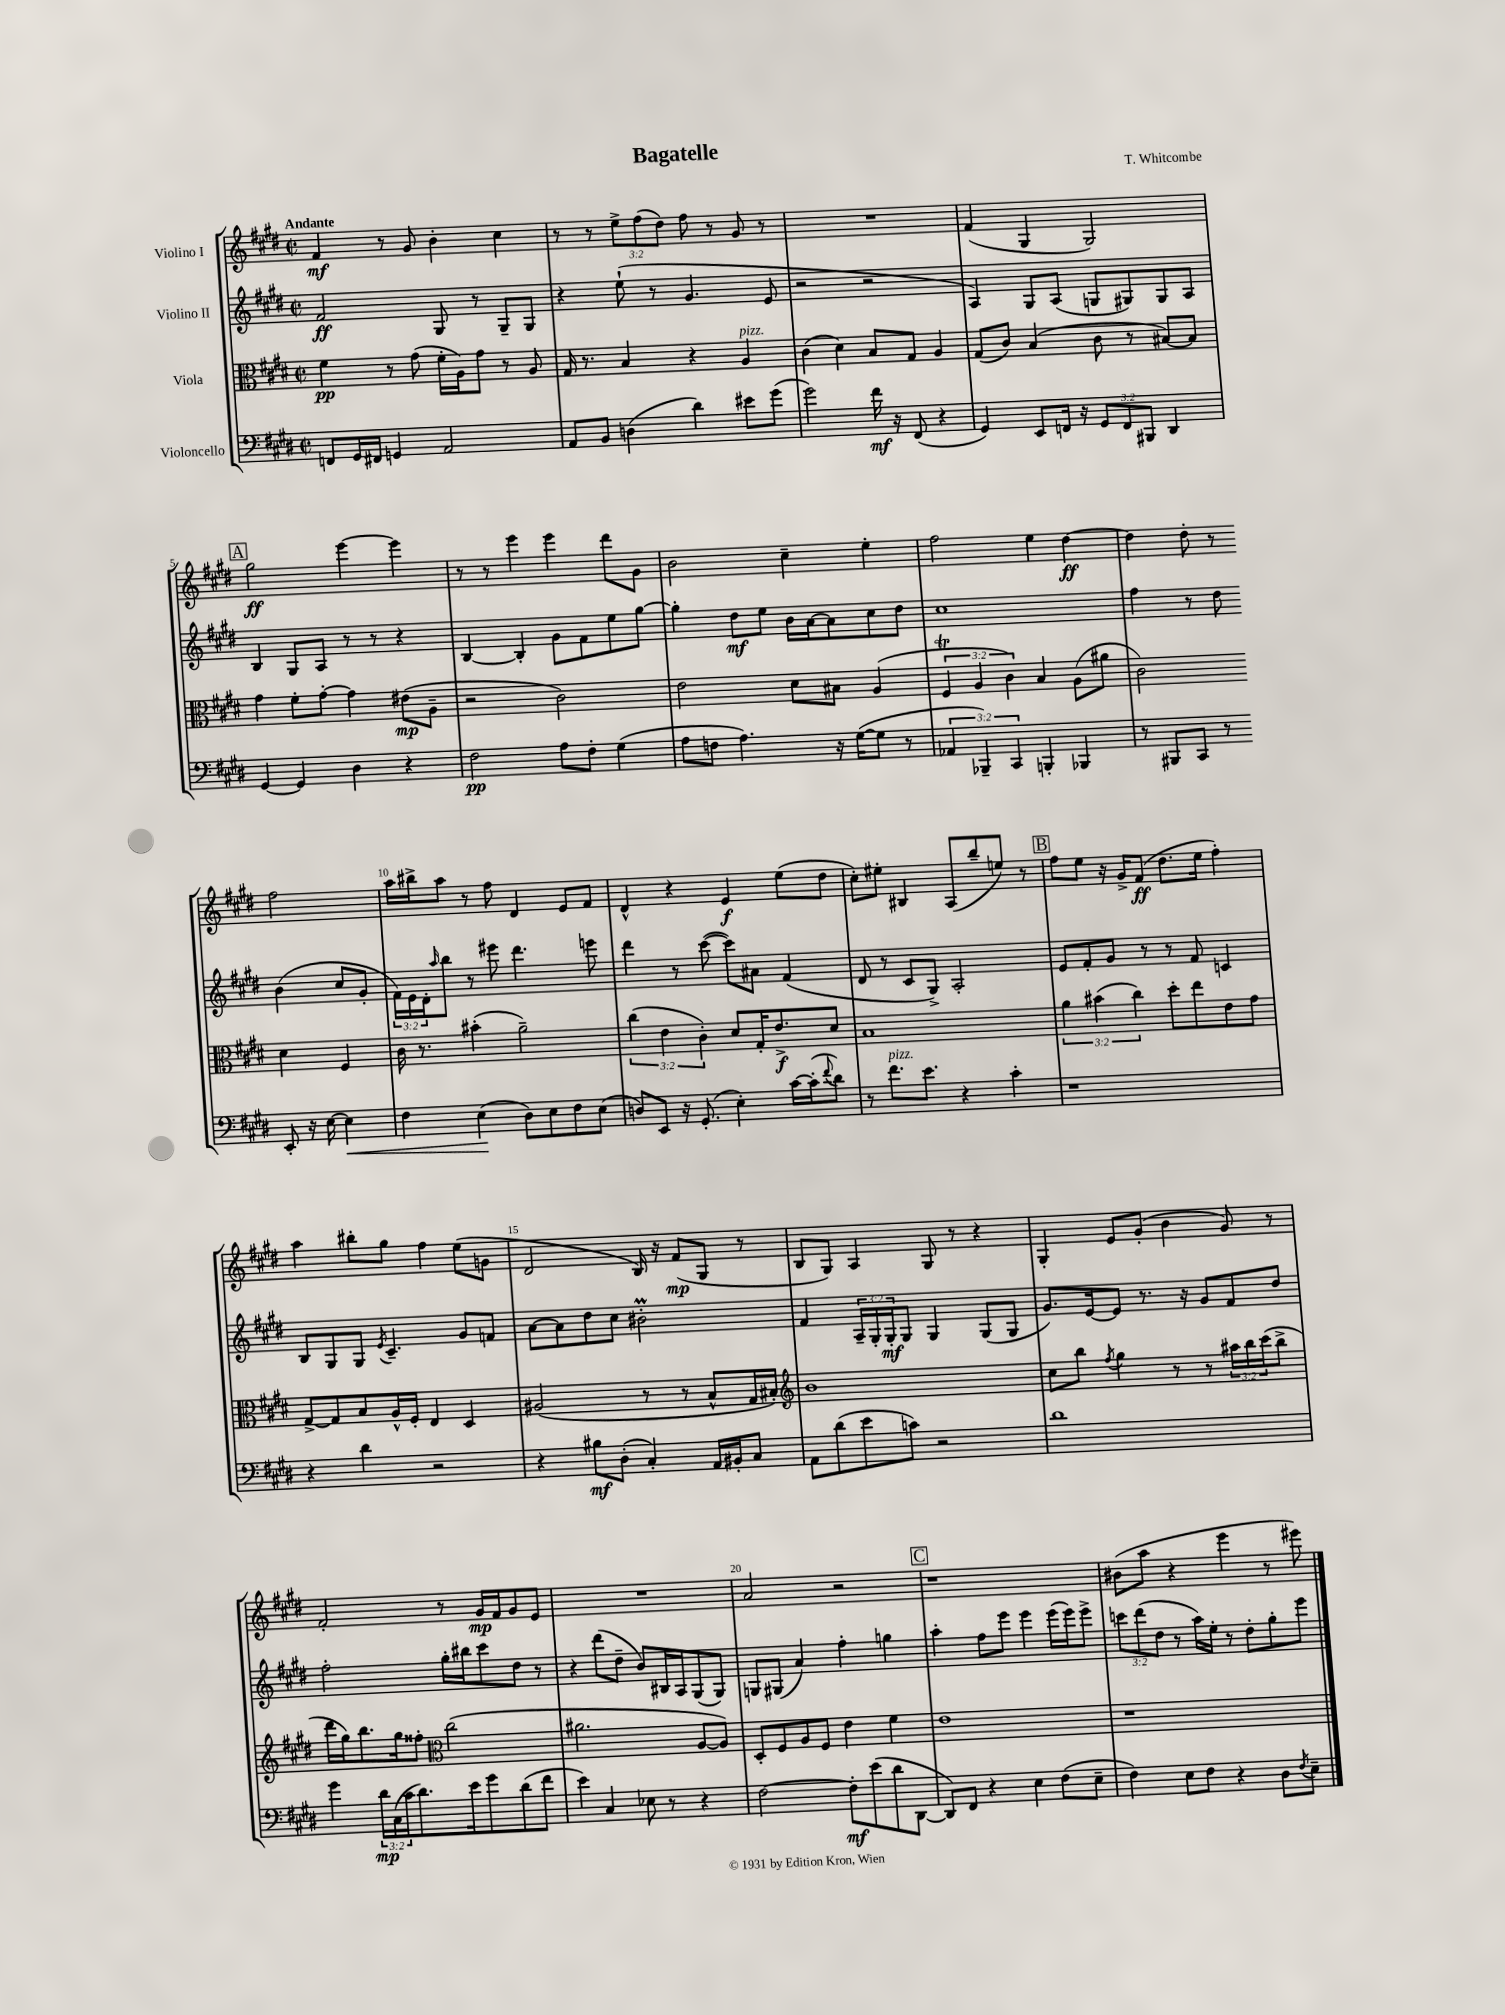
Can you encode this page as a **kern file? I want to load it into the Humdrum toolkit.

**kern	**dynam	**kern	**dynam	**kern	**dynam	**kern	**dynam
*part4	*part4	*part3	*part3	*part2	*part2	*part1	*part1
*staff4	*staff4	*staff3	*staff3	*staff2	*staff2	*staff1	*staff1
*I"Violoncello	*	*I"Viola	*	*I"Violino II	*	*I"Violino I	*
*clefF4	*	*clefC3	*	*clefG2	*	*clefG2	*
*k[f#c#g#d#]	*	*k[f#c#g#d#]	*	*k[f#c#g#d#]	*	*k[f#c#g#d#]	*
*M2/2	*	*M2/2	*	*M2/2	*	*M2/2	*
*met(c|)	*	*met(c|)	*	*met(c|)	*	*met(c|)	*
=1	=1	=1	=1	=1	=1	=1	=1
!	!	!	!	!	!	!LO:TX:a:B:t=Andante	!
8FFn/L	.	4f#\	pp	2f#/	ff	4f#/	mf
16GG#/L	.	.	.	.	.	.	.
16FF#X/JJ	.	.	.	.	.	.	.
4GGn/	.	8r	.	.	.	8r	.
.	.	(8g#\	.	.	.	8g#/	.
2AA/	.	16f#'\LL	.	8G#/	.	4b'\	.
.	.	16A\J)	.	.	.	.	.
.	.	8g#\J	.	8r	.	.	.
.	.	8r	.	8G#~/L	.	4cc#\	.
.	.	8A/	.	8G#/J	.	.	.
=2	=2	=2	=2	=2	=2	=2	=2
8AA/L	.	16G#/	.	4r	.	8r	.
.	.	8.r	.	.	.	.	.
8BB/J	.	.	.	.	.	8r	.
(4Dn\	.	4B/	.	(8ee`\	.	12ee^\L	.
.	.	.	.	.	.	(12ff#\	.
.	.	.	.	8r	.	.	.
.	.	.	.	.	.	12dd#\J)	.
4d#\)	.	4r	.	4.g#/	.	8ff#\	.
.	.	.	.	.	.	8r	.
!	!	!LO:TX:a:i:t=pizz.	!	!	!	!	!
8e#X\L	.	4A/	.	.	.	8g#/	.
(8g#\J	.	.	.	8e/	.	8r	.
=3	=3	=3	=3	=3	=3	=3	=3
2g#\)	.	(4c#\	.	2r	.	1r	.
.	.	4d#\)	.	.	.	.	.
16f#\	mf	8B/L	.	2r	.	.	.
16r	.	.	.	.	.	.	.
(8FF#/	.	8G#/J	.	.	.	.	.
4r	.	4A/	.	.	.	.	.
=4	=4	=4	=4	=4	=4	=4	=4
4GG#/)	.	(8G#/L	.	4A/)	.	(4f#/	.
.	.	8c#/J)	.	.	.	.	.
8EE/L	.	(4B/	.	8G#/L	.	4G#/	.
16FFn/Jk	.	.	.	(8A/J	.	.	.
16r	.	.	.	.	.	.	.
12GG#/L	.	8c#\	.	8Gn/L	.	2G#/)	.
12FF/	.	.	.	.	.	.	.
.	.	8r	.	8G#X/)	.	.	.
12BBB#X/J	.	.	.	.	.	.	.
4DD#/	.	[8B#X/L)	.	8G#/	.	.	.
.	.	8B#/J]	.	8A/J	.	.	.
!!LO:LB:g=z
!!LO:REH:place=s1:t=A
=5	=5	=5	=5	=5	=5	=5	=5
[4GG#/	.	4g#\	.	4B/	.	2gg#\	ff
4GG#/]	.	8f#'\L	.	8G#/L	.	.	.
.	.	[8g#'\J	.	8A/J	.	.	.
4D#\	.	4g#\]	.	8r	.	[4eee\	.
.	.	.	.	8r	.	.	.
4r	.	(8e#X\L	mp	4r	.	4eee\]	.
.	.	8A~\J	.	.	.	.	.
=6	=6	=6	=6	=6	=6	=6	=6
2F#\	pp	2r	.	[4B/	.	8r	.
.	.	.	.	.	.	8r	.
.	.	.	.	4B'/]	.	4eee\	.
8A\L	.	2c#\)	.	8g#\L	.	4eee\	.
8F#'\J	.	.	.	8f#\	.	.	.
(4G#\	.	.	.	8ee\	.	8ddd#\L	.
.	.	.	.	[8gg#\J	.	8g#\J	.
=7	=7	=7	=7	=7	=7	=7	=7
8A\L	.	2e\	.	4gg#'\]	.	2b\	.
8Fn\J	.	.	.	.	.	.	.
4.A\)	.	.	.	8dd#\L	mf	.	.
.	.	.	.	8ee\J	.	.	.
.	.	8d#\L	.	16b\LL	.	4cc#~\	.
.	.	.	.	[16a\J	.	.	.
16r	.	8B#X\J	.	8a\]	.	.	.
([16G#\KL	.	.	.	.	.	.	.
8G#\J]	.	(4A/	.	8cc#\	.	4ee'\	.
8r	.	.	.	8dd#\J	.	.	.
=8	=8	=8	=8	=8	=8	=8	=8
6AA-X/	.	6F#T/	.	1cc#	.	2ff#\	.
6BBB-X~/)	.	6A/	.	.	.	.	.
6CC#/	.	6c#\)	.	.	.	.	.
4BBBn'/	.	4B/	.	.	.	4ee\	.
4BBB-X/	.	(8A\L	.	.	.	[4dd#\	ff
.	.	8a#X\J	.	.	.	.	.
=9	=9	=9	=9	=9	=9	=9	=9
8r	.	2c#\)	.	4ff#\	.	4dd#\]	.
8BBB#X/L	.	.	.	.	.	.	.
8CC#/J	.	.	.	8r	.	8dd#'\	.
8r	.	.	.	8dd#\	.	8r	.
8EE'/	.	4d#\	.	(4b\	.	2ff#\	.
16r	.	.	.	.	.	.	.
[16E\	.	.	.	.	.	.	.
!	!LO:HP:b	!	!	!	!	!	!
4E\]	<	4F#/	.	8cc#/L	.	.	.
.	.	.	.	8g#'/J	.	.	.
!!LO:LB:g=z
=10	=10	=10	=10	=10	=10	=10	=10
4F#\	.	16c#\	.	24f#\LL)	.	16aa\LL	.
.	.	.	.	24e\	.	.	.
.	.	8.r	.	.	.	16bb#X^\J	.
.	.	.	.	24d#'\J	.	.	.
.	.	.	.	16qqaa/	.	.	.
.	.	.	.	8bb\J	.	8aa\J	.
(4E\	.	(4b#X'\	.	8r	.	8r	.
.	.	.	.	8eee#X\	.	8ff#\	.
8D#\L)	[	2a~\)	.	4.ddd#\	.	4d#/	.
8E\	.	.	.	.	.	.	.
8F#\	.	.	.	.	.	8e/L	.
(8E\J	.	.	.	8eeen\	.	8f#/J	.
=11	=11	=11	=11	=11	=11	=11	=11
8Dn/L)	.	(6cc#\	.	4ddd#\	.	4d#^^/	.
8EE/J	.	.	.	.	.	.	.
.	.	6e\	.	.	.	.	.
16r	.	.	.	8r	.	4r	.
(8.GG#'/	.	.	.	.	.	.	.
.	.	6c#'\)	.	.	.	.	.
.	.	.	.	([8ccc#\	.	.	.
4E'\)	.	8d#/L	.	8ccc#\L])	.	4e/	f
.	.	16G#'/K	.	8a#X\J	.	.	.
.	.	8.e^/	f	.	.	.	.
[16c#\LL	.	.	.	(4f#/	.	(8ee\L	.
(16c#'\J]	.	.	.	.	.	.	.
8qqf#/	.	.	.	.	.	.	.
8d#\J)	.	8d#/J	.	.	.	8dd#\J	.
=12	=12	=12	=12	=12	=12	=12	=12
8r	.	1B	.	8d#/	.	8cc#'\L)	.
!LO:TX:a:i:t=pizz.	!	!	!	!	!	!	!
8.f#\L	.	.	.	8r	.	8ee#X'\J	.
.	.	.	.	8c#/L	.	4B#X/	.
8.e\J	.	.	.	.	.	.	.
.	.	.	.	8G#^/J)	.	.	.
4r	.	.	.	2A'/	.	(8A/L	.
.	.	.	.	.	.	8bb~/	.
4c#'\	.	.	.	.	.	8een/J)	.
.	.	.	.	.	.	8r	.
!!LO:REH:place=s1:t=B
=13	=13	=13	=13	=13	=13	=13	=13
1r	.	6a\	.	8e/L	.	8ff#\L	.
.	.	.	.	8f#'/	.	8ee\J	.
.	.	(6b#X\	.	.	.	.	.
.	.	.	.	8g#/J	.	16r	.
.	.	.	.	.	.	16g#^/KL	.
.	.	6cc#\)	.	.	.	.	.
.	.	.	.	8r	.	(8f#/J	ff
.	.	8dd#'\L	.	8r	.	8.dd#\L	.
.	.	8ee\	.	8f#/	.	.	.
.	.	.	.	.	.	16ee\Jk	.
.	.	8e\	.	4cn/	.	4ff#'\)	.
.	.	8g#\J	.	.	.	.	.
!!LO:LB:g=z
=14	=14	=14	=14	=14	=14	=14	=14
4r	.	[8G#^/L	.	8B/L	.	4aa\	.
.	.	8G#/]	.	8G#/	.	.	.
4d#\	.	8B/	.	8G#/J	.	8bb#X'\L	.
.	.	.	.	8qe/	.	.	.
.	.	16A^^/L	.	4.c#~/	.	8gg#\J	.
.	.	16F#'/JJ	.	.	.	.	.
2r	.	4E/	.	.	.	4ff#\	.
.	.	4D#/	.	8g#/L	.	(8ee\L	.
.	.	.	.	8fn/J	.	8gn\J	.
=15	=15	=15	=15	=15	=15	=15	=15
4r	.	(2A#X/	.	[8a\L	.	2d#/	.
.	.	.	.	8a\]	.	.	.
8B#X\L	mf	.	.	8dd#\	.	.	.
(8D#'\J	.	.	.	8cc#\J	.	.	.
4C#'/)	.	8r	.	2b#Xm'\	.	16B/)	.
.	.	.	.	.	.	16r	.
.	.	8r	.	.	.	(8f#/L	mp
16AA/LL	.	8B^^/L	.	.	.	8G#/J	.
16BB#X'/J	.	.	.	.	.	.	.
8C#/J	.	16G#/L	.	.	.	8r	.
.	.	16B#X'/JJ)	.	.	.	.	.
=16	=16	=16	=16	=16	=16	=16	=16
*	*	*clefG2	*	*	*	*	*
8AA\L	.	1b	.	4f#/	.	8B/L	.
(8d#\	.	.	.	.	.	8G#/J)	.
8e\	.	.	.	24A~/LL	.	4A/	.
.	.	.	.	24G#'/	.	.	.
.	.	.	.	24G#'/J	mf	.	.
8cn\J)	.	.	.	8G#/J	.	.	.
2r	.	.	.	4G#/	.	8G#/	.
.	.	.	.	.	.	8r	.
.	.	.	.	(8G#/L	.	4r	.
.	.	.	.	8G#/J	.	.	.
=17	=17	=17	=17	=17	=17	=17	=17
1d#	.	8cc#\L	.	8.g#/L)	.	4G#'/	.
.	.	8bb\J	.	.	.	.	.
.	.	.	.	[16e/k	.	.	.
.	.	8qff#/	.	.	.	.	.
.	.	4gg#\	.	8e/J]	.	8e/L	.
.	.	.	.	8.r	.	(8g#'/J	.
.	.	8r	.	.	.	4b\	.
.	.	.	.	16r	.	.	.
.	.	8r	.	8g#/L	.	.	.
.	.	24aa#X\LL	.	8f#/	.	8g#/)	.
.	.	24bb\	.	.	.	.	.
.	.	(24ccc#\J	.	.	.	.	.
.	.	8bb^\J	.	8dd#/J	.	8r	.
!!LO:LB:g=z
=18	=18	=18	=18	=18	=18	=18	=18
4g#\	.	16ddd#\LL	.	2ff#'\	.	2f#'/	.
.	.	16gg#\J)	.	.	.	.	.
.	.	8.bb\	.	.	.	.	.
24d#\LL	mp	.	.	.	.	.	.
(24C#\	.	.	.	.	.	.	.
.	.	16gg#\k	.	.	.	.	.
24c#\J	.	.	.	.	.	.	.
8.d#\)	.	8ff##X'\J	.	.	.	.	.
*	*	*clefC3	*	*	*	*	*
.	.	(2cc#\	.	16gg#'\LL	.	8r	.
16e\k	.	.	.	16bb#X\J	.	.	.
8g#\	.	.	.	8ccc#\	.	16g#/LL	mp
.	.	.	.	.	.	16f#/J	.
(8d#\	.	.	.	8dd#\J	.	8g#/	.
8f#\J	.	.	.	8r	.	8e/J	.
=19	=19	=19	=19	=19	=19	=19	=19
4e\)	.	2.a#X\	.	4r	.	1r	.
4C#/	.	.	.	(8ddd#\L	.	.	.
.	.	.	.	8dd#~\J	.	.	.
8E-X\	.	.	.	8b/L)	.	.	.
8r	.	.	.	16B#X/L	.	.	.
.	.	.	.	16A/J	.	.	.
4r	.	[8A/L	.	(8G#/	.	.	.
.	.	8A/J])	.	8G#/J)	.	.	.
=20	=20	=20	=20	=20	=20	=20	=20
[2F#\	.	8D#'/L	.	8Gn/L	.	2a/	.
.	.	8F#/	.	(8G#X/J	.	.	.
.	.	8A/	.	4a/)	.	.	.
.	.	8F#/J	.	.	.	.	.
8F#'\L]	mf	4e\	.	4ff#'\	.	2r	.
(8e\	.	.	.	.	.	.	.
8d#\	.	4f#\	.	4ggn\	.	.	.
[8DD#\J	.	.	.	.	.	.	.
!!LO:REH:place=s1:t=C
=21	=21	=21	=21	=21	=21	=21	=21
8DD#/L])	.	1e	.	4aa'\	.	1r	.
8FF#/J	.	.	.	.	.	.	.
4r	.	.	.	8ff#\L	.	.	.
.	.	.	.	8eee\J	.	.	.
4E\	.	.	.	4eee\	.	.	.
(8F#\L	.	.	.	(16eee\LL	.	.	.
.	.	.	.	16eee\J)	.	.	.
8E~\J	.	.	.	8eee^\J	.	.	.
=22	=22	=22	=22	=22	=22	=22	=22
4F#\)	.	1r	.	12cccn\L	.	(8b#X\L	.
.	.	.	.	(12ddd#\	.	.	.
.	.	.	.	.	.	8aa\J	.
.	.	.	.	12dd#\J	.	.	.
8E\L	.	.	.	8r	.	4r	.
8F#\J	.	.	.	16aa\LL)	.	.	.
.	.	.	.	16ee'\JJ	.	.	.
4r	.	.	.	8r	.	4eee\	.
.	.	.	.	8dd#'\L	.	.	.
8D#\L	.	.	.	8gg#'\	.	8r	.
8qF#/	.	.	.	.	.	.	.
8E~\J	.	.	.	8eee\J	.	8eee#X\)	.
==	==	==	==	==	==	==	==
*-	*-	*-	*-	*-	*-	*-	*-
